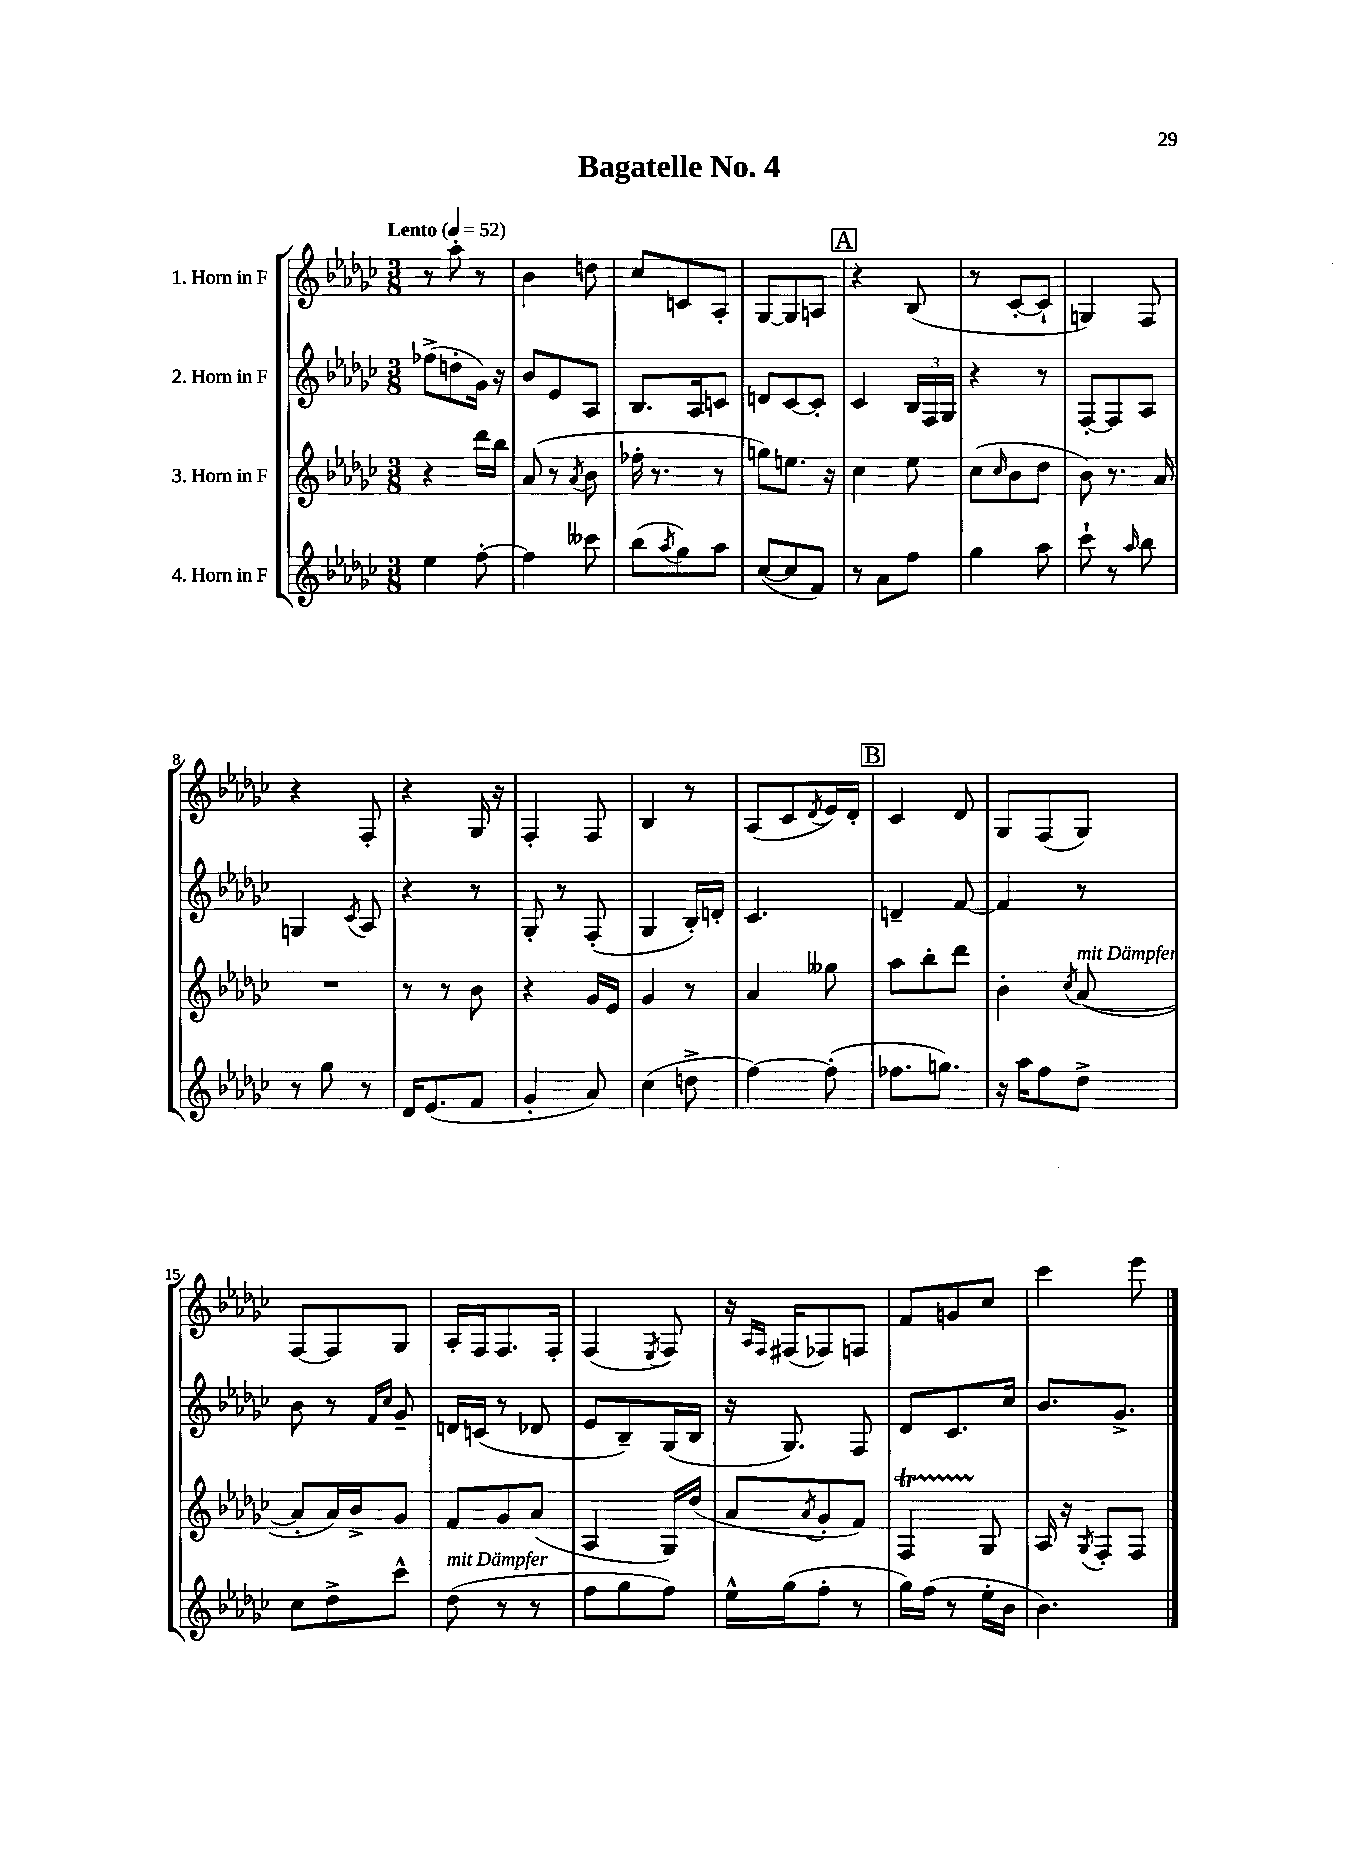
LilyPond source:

\header { title = "Bagatelle No. 4" }
<<
\new StaffGroup <<
\new Staff = "s0" \with { instrumentName = "1. Horn in F" } {
    \clef treble \key ges \major \numericTimeSignature \time 3/8 \tempo "Lento" 4 = 52
    r8 aes''8-. r8 |
    bes'4 d''8 |
    ces''8 c'8 aes8-. |
    ges8~ ges8 a8 |
    \mark \markup { \box "A" } r4 bes8( |
    r8 ces'8~-. ces'8-! |
    g4) f8 |
    r4 f8-. |
    r4 ges16 r16 |
    f4-. f8 |
    bes4 r8 |
    aes8( ces'8 \acciaccatura { des'8 } ees'16) des'16-. |
    \mark \markup { \box "B" } ces'4 des'8 |
    ges8 f8( ges8) |
    f8~ f8 ges8 |
    aes16-. f16 f8. f16-. |
    f4( \acciaccatura { ees8 } f8) |
    r16 \grace { aes16 f16 } fis16( fes8) f8 |
    f'8 g'8 ces''8 |
    ces'''4 ees'''8 \bar "|." |
}
\new Staff = "s1" \with { instrumentName = "2. Horn in F" } {
    \clef treble \key ges \major \numericTimeSignature \time 3/8
    fes''8->( d''8-. ges'16) r16 |
    bes'8 ees'8 aes8 |
    bes8. aes16 c'8 |
    d'8 ces'8~ ces'8-. |
    \mark \markup { \box "A" } ces'4 \tuplet 3/2 { bes16 f16 ges16 } |
    r4 r8 |
    f8~-. f8 aes8 |
    g4 \acciaccatura { ces'8 } aes8 |
    r4 r8 |
    ges8-. r8 f8-.( |
    ges4 bes16-.) d'16-. |
    ces'4. |
    \mark \markup { \box "B" } d'4-- f'8~ |
    f'4 r8 |
    bes'8 r8 \grace { f'16 ces''16 } ges'8-- |
    d'16 c'16( r8 des'8 |
    ees'8 bes8--) ges16( bes16 |
    r16 ges8.) f8 |
    des'8 ces'8. ces''16 |
    bes'8. ges'8.-> \bar "|." |
}
\new Staff = "s2" \with { instrumentName = "3. Horn in F" } {
    \clef treble \key ges \major \numericTimeSignature \time 3/8
    r4 des'''16 bes''16 |
    aes'8( r8 \acciaccatura { aes'8 } bes'8 |
    fes''16-. r8. r8 |
    g''8) e''8. r16 |
    \mark \markup { \box "A" } ces''4 ees''8 |
    ces''8( \grace { ces''16 } bes'8 des''8 |
    bes'8) r8. aes'16 |
    R4. |
    r8 r8 bes'8 |
    r4 ges'16 ees'16 |
    ges'4 r8 |
    aes'4 geses''8 |
    \mark \markup { \box "B" } aes''8 bes''8-. des'''8 |
    bes'4-. \acciaccatura { ces''8 } aes'8~^\markup { \italic "mit Dämpfer" }( |
    aes'8-. aes'16) bes'16-> ges'8 |
    f'8 ges'8 aes'8( |
    aes4 ges16) des''16( |
    aes'8 \acciaccatura { aes'8 } ges'8-. f'8) |
    f4\startTrillSpan ges8\stopTrillSpan |
    aes16 r16 \acciaccatura { ges8 } f8-. f8 \bar "|." |
}
\new Staff = "s3" \with { instrumentName = "4. Horn in F" } {
    \clef treble \key ges \major \numericTimeSignature \time 3/8
    ees''4 f''8~-. |
    f''4 ceses'''8 |
    bes''8( \acciaccatura { aes''8 } ges''8) aes''8 |
    ces''8~( ces''8 f'8) |
    \mark \markup { \box "A" } r8 aes'8 f''8 |
    ges''4 aes''8 |
    ces'''8-! r8 \grace { aes''16 } bes''8 |
    r8 ges''8 r8 |
    des'16 ees'8.( f'8 |
    ges'4-. aes'8) |
    ces''4( d''8-> |
    f''4~) f''8-.( |
    \mark \markup { \box "B" } fes''8. g''8.) |
    r16 aes''16 f''8 des''8-> |
    ces''8 des''8-> ces'''8-^ |
    des''8^\markup { \italic "mit Dämpfer" }( r8 r8 |
    f''8 ges''8 f''8) |
    ees''16-^ ges''16( f''8-. r8 |
    ges''16) f''16( r8 ees''16-. bes'16 |
    bes'4.) \bar "|." |
}
>>
>>
